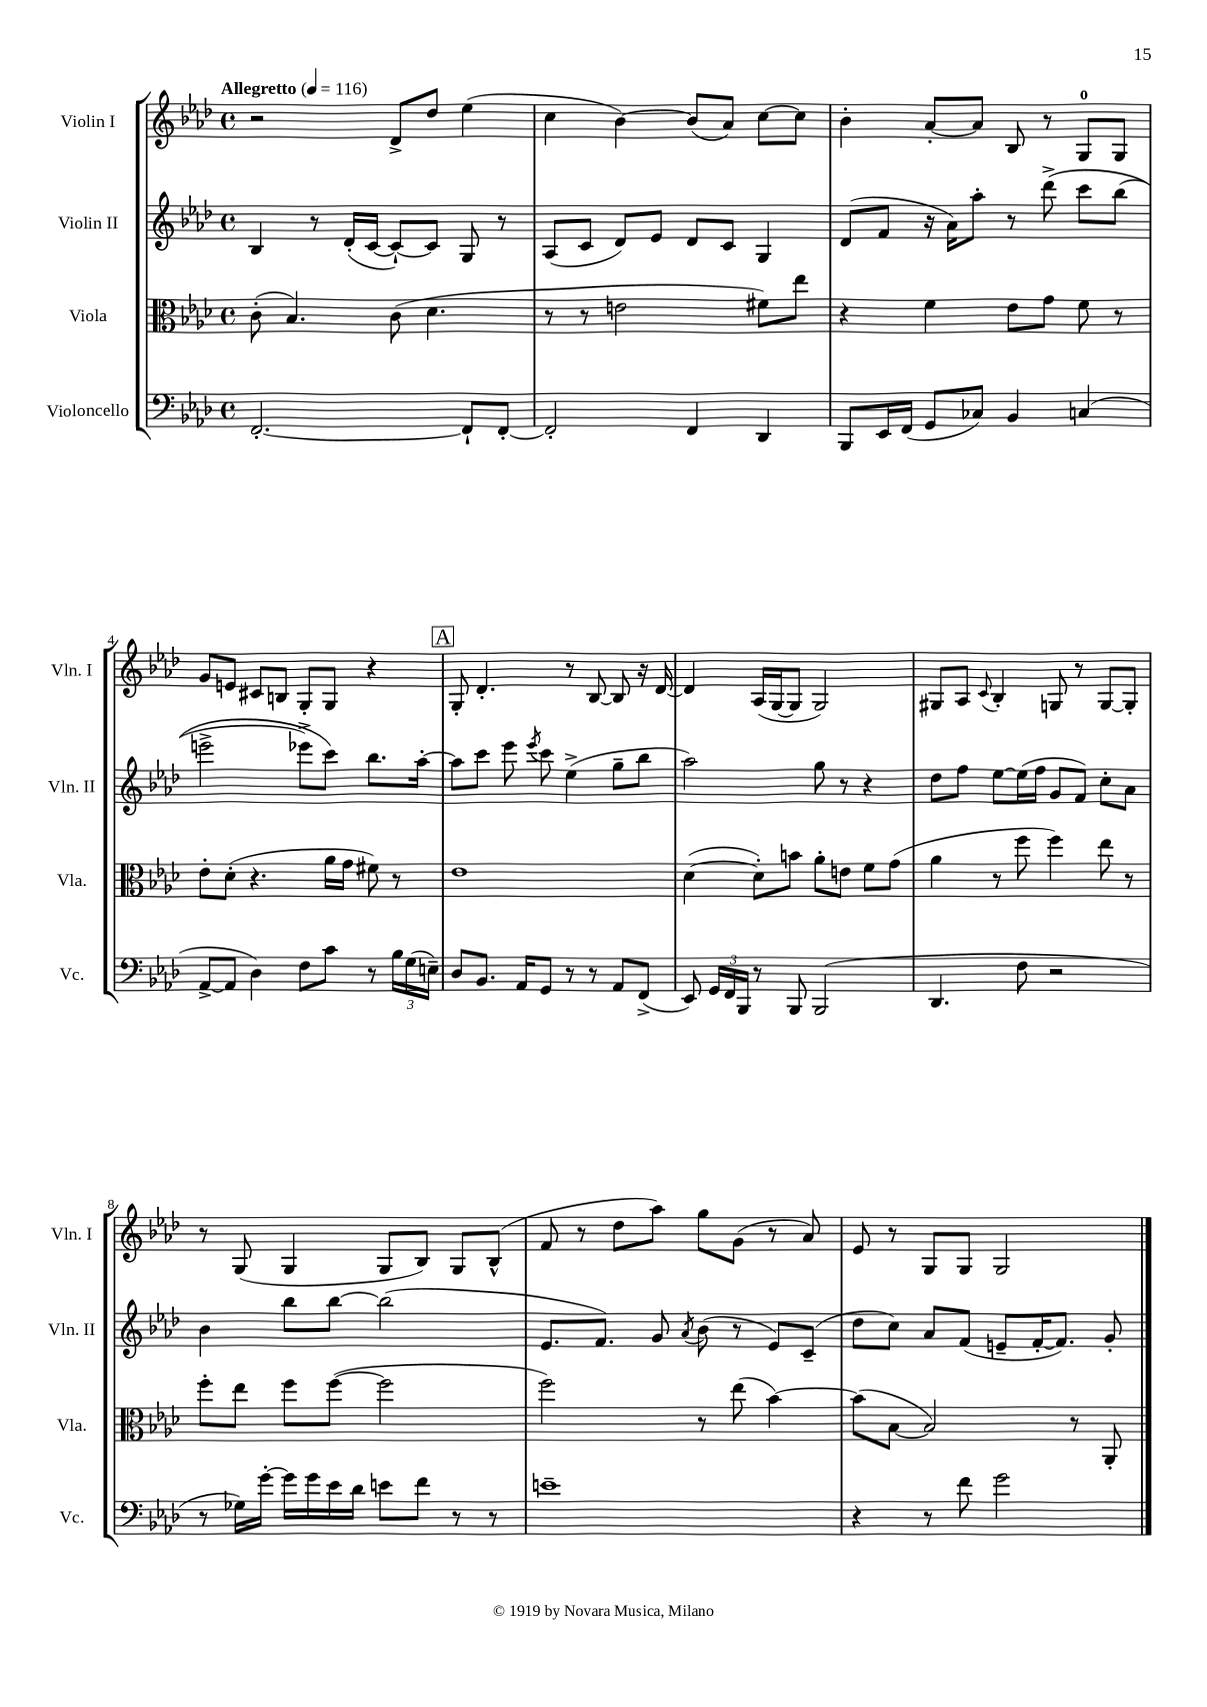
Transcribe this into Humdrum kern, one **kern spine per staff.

**kern	**kern	**kern	**kern
*part4	*part3	*part2	*part1
*staff4	*staff3	*staff2	*staff1
*I"Violoncello	*I"Viola	*I"Violin II	*I"Violin I
*I'Vc.	*I'Vla.	*I'Vln. II	*I'Vln. I
*clefF4	*clefC3	*clefG2	*clefG2
*k[b-e-a-d-]	*k[b-e-a-d-]	*k[b-e-a-d-]	*k[b-e-a-d-]
*M4/4	*M4/4	*M4/4	*M4/4
*met(c)	*met(c)	*met(c)	*met(c)
*MM116	*MM116	*MM116	*MM116
=1	=1	=1	=1
!	!	!	!LO:TX:a:B:t=Allegretto
[2.FF'/	(8c'\	4B-/	2r
.	4.B-/)	.	.
.	.	8r	.
.	.	(16d-'/LL	.
.	.	[16c/JJ	.
.	(8c\	8c`/L_)	8d-^/L
.	4.d-\	8c/J]	8dd-/J
8FF`/L]	.	8G/	(4ee-\
[8FF'/J	.	8r	.
=2	=2	=2	=2
2FF'/]	8r	(8A-/L	4cc\
.	8r	8c/J	.
.	2en\	8d-/L)	[4b-\)
.	.	8e-/J	.
4FF/	.	8d-/L	(8b-/L]
.	.	8c/J	8a-/J)
4DD-/	8f#X\L)	4G/	[8cc\L
.	8ee-\J	.	8cc\J]
=3	=3	=3	=3
8BBB-/L	4r	(8d-/L	4b-'\
16EE-/L	.	8f/J	.
(16FF/JJ	.	.	.
8GG/L	4f\	16r	[8a-'/L
.	.	16a-\KL)	.
8C-X/J)	.	8aa-'\J	8a-/J]
4BB-/	8e-\L	8r	8B-/
.	8g\J	(8ddd-^\	8r
(4Cn/	8f\	8ccc\L	8G/L
.	8r	(8bb-\J	8G/J
!!LO:LB:g=z
=4	=4	=4	=4
[8AA-^/L	8e-'\L	2eeen^\	8g/L
8AA-/J]	(8d-'\J	.	8en/J
4D-\)	4.r	.	8c#X/L
.	.	.	8Bn/J
8F\L	.	8eee-X^\L)	8G'/L
8c\J	16a-\LL	8ccc\J)	8G/J
.	16g\JJ	.	.
8r	8f#X\)	8.bb-\L	4r
24B-\LL	8r	.	.
(24G\	.	.	.
.	.	[16aa-'\Jk	.
24En~\JJ)	.	.	.
!!LO:REH:place=s1:t=A
=5	=5	=5	=5
8D-/L	1e-	8aa-\L]	8G'/
8.BB-/J	.	8ccc\J	4.d-'/
.	.	8eee-\	.
16AA-/KL	.	.	.
.	.	8qeee-/	.
8GG/J	.	8ccc\	.
8r	.	(4ee-^\	8r
8r	.	.	[8B-/
8AA-/L	.	8gg~\L	8B-/]
(8FF^/J	.	8bb-\J	16r
.	.	.	[16d-/
=6	=6	=6	=6
8EE-/)	([4d-\	2aa-\)	4d-/]
24GG/LL	.	.	.
24FF/	.	.	.
24BBB-/JJ	.	.	.
8r	8d-'\L])	.	(16A-/LL
.	.	.	[16G/J
8BBB-/	8bn\J	.	8G/J]
(2BBB-/	8a-'\L	8gg\	2G/)
.	8en\J	8r	.
.	8f\L	4r	.
.	(8g\J	.	.
=7	=7	=7	=7
4.DD-/	4a-\	8dd-\L	8G#X/L
.	.	8ff\J	8A-/J
.	.	.	8qqc/
.	8r	[8ee-\L	4B-'/
8F\	8ff\	(16ee-\L]	.
.	.	16ff\JJ	.
2r	4ff\)	8g/L	8Gn/
.	.	8f/J)	8r
.	8ee-\	8cc'\L	[8G/L
.	8r	8a-\J	8G'/J]
!!LO:LB:g=z
=8	=8	=8	=8
8r	8ff'\L	4b-\	8r
16G-X\LL)	8ee-\J	.	(8G/
[16g'\JJ	.	.	.
16g\LL]	8ff\L	8bb-\L	4G/
16g\	.	.	.
16e-\	([8ff\J	[8bb-\J	.
16d-\JJ	.	.	.
8en\L	2ff\]	(2bb-\]	8G/L
8f\J	.	.	8B-/J)
8r	.	.	8G/L
8r	.	.	(8B-^^/J
=9	=9	=9	=9
1en~	2ff\)	8.e-/L	8f/
.	.	.	8r
.	.	8.f/J)	.
.	.	.	8dd-\L
.	.	8g/	8aa-\J)
.	.	8qa-/	.
.	8r	(8b-\	8gg\L
.	(8ee-\	8r	(8g\J
.	[4b-\)	8e-/L)	8r
.	.	(8c~/J	8a-/)
=10	=10	=10	=10
4r	(8b-\L]	8dd-\L	8e-/
.	[8B-\J	8cc\J)	8r
8r	2B-/])	8a-/L	8G/L
8f\	.	(8f/J	8G/J
2g\	.	8en~/L	2G/
.	.	[16f'/K	.
.	.	8.f/J])	.
.	8r	.	.
.	8AA-'/	8g'/	.
==	==	==	==
*-	*-	*-	*-
